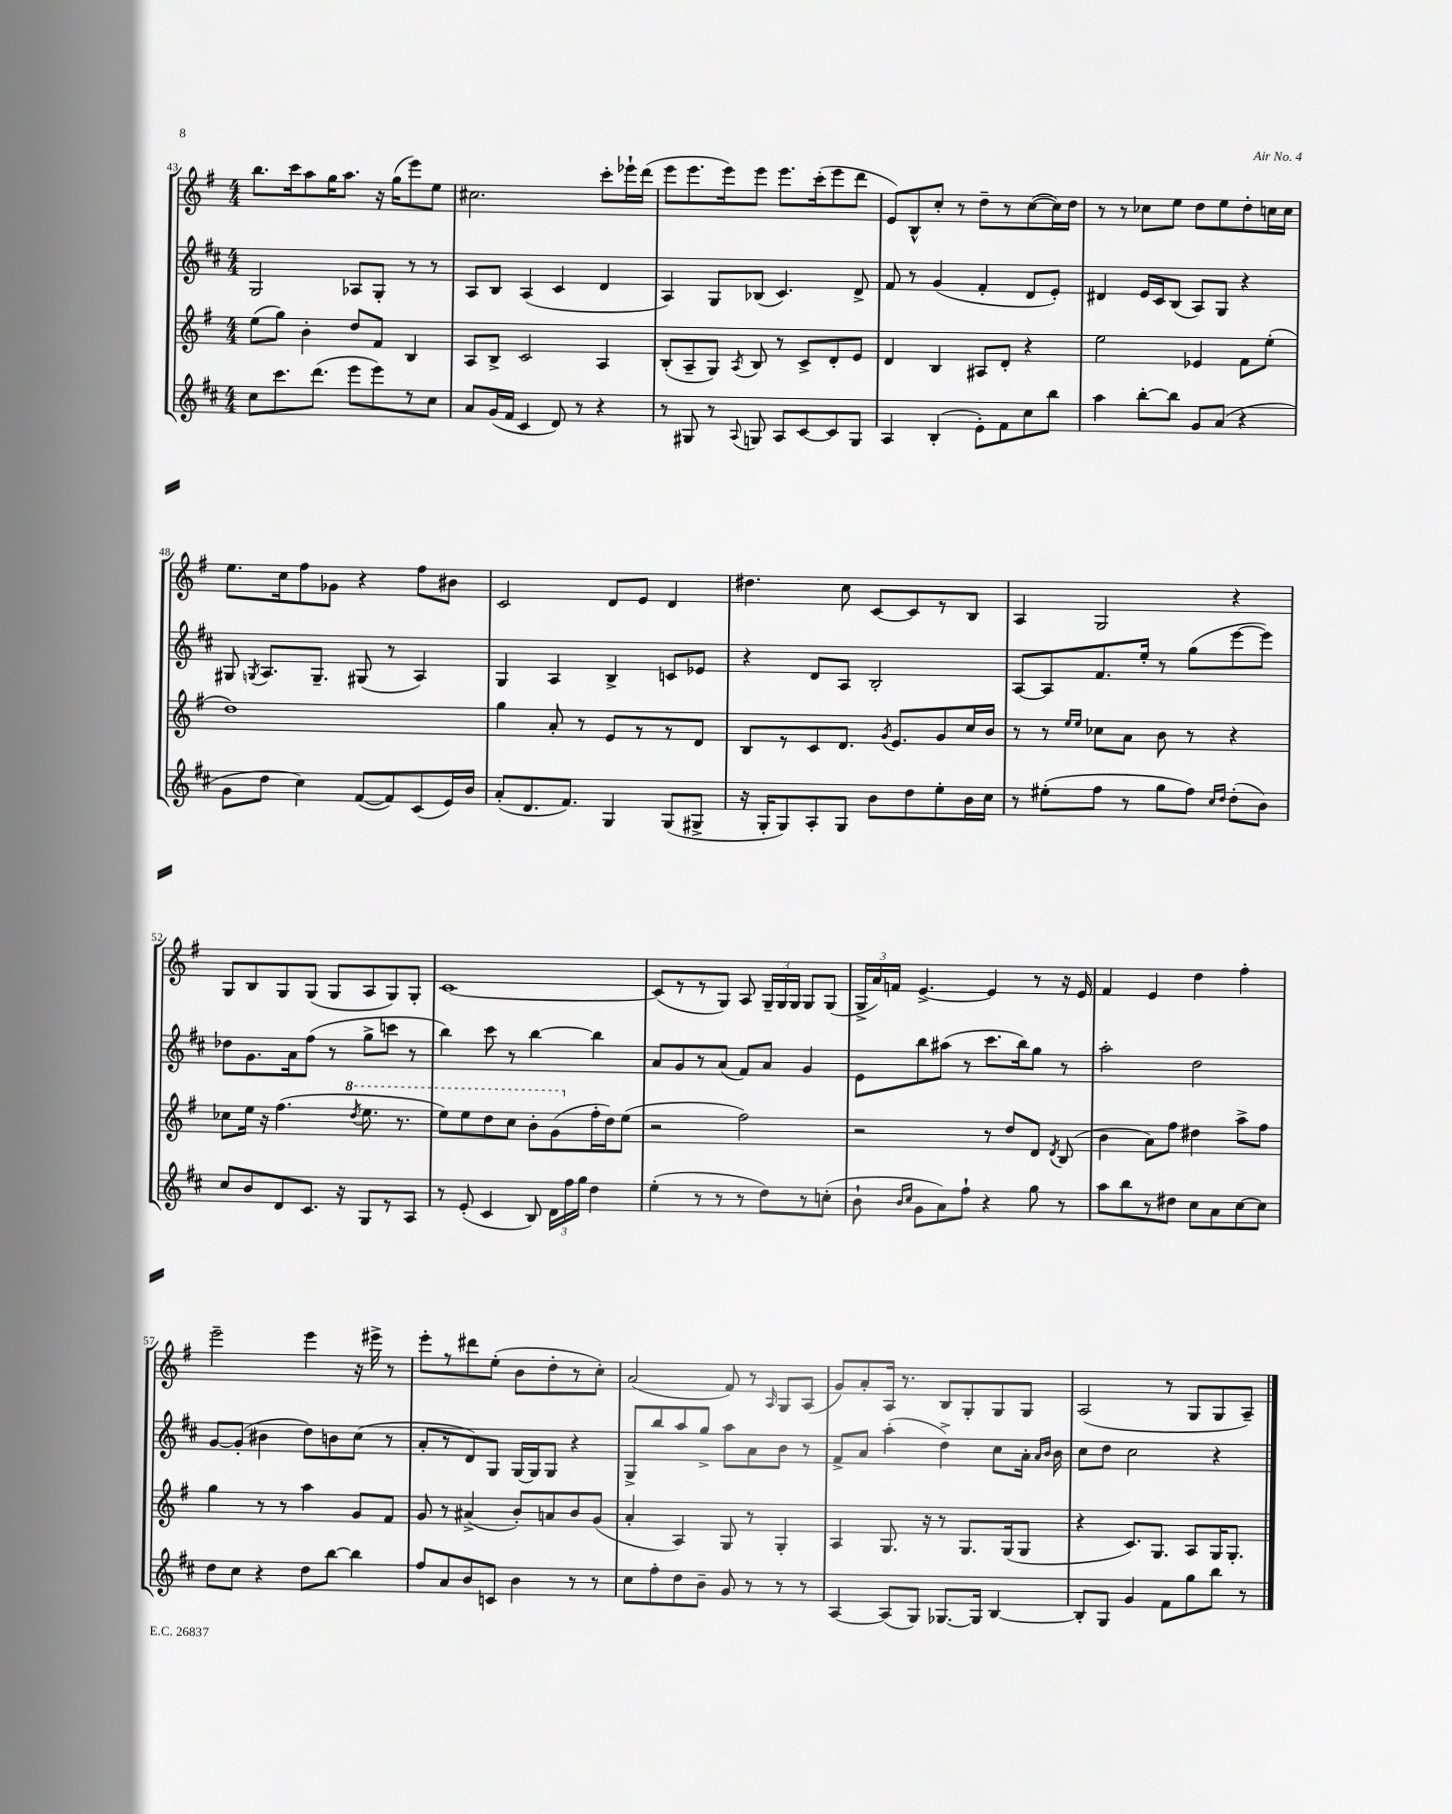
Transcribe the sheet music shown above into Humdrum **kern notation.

**kern	**kern	**kern	**kern
*staff4	*staff3	*staff2	*staff1
*clefG2	*clefG2	*clefG2	*clefG2
*k[f#c#]	*k[f#]	*k[f#c#]	*k[f#]
*M4/4	*M4/4	*M4/4	*M4/4
8cc#	(8ee	2G	8.bb
8.ccc#	8gg)	.	.
.	.	.	16ccc
.	4b'	.	8aa
(8.ddd	.	.	.
.	.	.	16gg
.	.	.	8.aa
8eee	8dd	8A-	.
8eee)	8f#	8G'	16r
.	.	.	(16gg
8r	4B	8r	8eee)
8cc#	.	8r	8ee
=	=	=	=
8a	8A	8A	2.cc#
(16g	8B^	8B	.
16f#	.	.	.
4c#	2c	(4A	.
8d)	.	4c#	.
8r	.	.	.
4r	4A	4d	8ccc'
.	.	.	16eee-`
.	.	.	(16ddd
=	=	=	=
8r	(8B'	4A)	8eee
8G#	8A~	.	8.eee
8r	8G)	8G	.
.	.	.	16eee)
8qqA	8qA	.	.
8G	8B	(8B-	8eee
8A	8r	4.c#)	8.eee
[8c#	8c^	.	.
.	.	.	(16ccc'
8c#]	8d'	.	8eee
8G	8e	8d^	8ddd
=	=	=	=
4A	4d	8f#	8e)
.	.	8r	8B^^
(4B'	4B	(4g	8cc'
.	.	.	8r
8e')	8A#	4f#'	8dd~
8f#	8d'	.	8r
8cc#	4r	8d	([8cc
8bb	.	8e')	16cc])
.	.	.	16dd
=	=	=	=
4aa	2ee	4d#	8r
.	.	.	8r
[8bb'	.	16e	8cc-
.	.	16c#	.
8bb]	.	(8B	8ee
8g	4e-	8A)	8dd
(8a	.	8G	8ee
4r	8f#	4r	8dd'
.	(8ee'	.	16cc
.	.	.	16cc
=	=	=	=
8g	1dd)	8G#	8.ee
.	.	8qG	.
8dd	.	8.A	.
.	.	.	16cc
4cc#)	.	.	8ff#
.	.	8.G~	.
.	.	.	8g-
([8f#	.	(8G#	4r
8f#])	.	8r	.
(8c#	.	4A)	8ff#
16e)	.	.	8b#
16b	.	.	.
=	=	=	=
(8a'	4gg	4G	2c
8.d	.	.	.
.	8a'	4A	.
8.f#)	.	.	.
.	8r	.	.
4G	8e	4B^	8d
.	8r	.	8e
(8G	8r	8c	4d
8G#^	8d	8e-	.
=	=	=	=
16r	8B	4r	4.dd#
16G'	.	.	.
8G)	8r	.	.
8A'	8c	8d	.
8G	8.d	8A	8cc
8b	.	2B'	[8c
.	8qg	.	.
.	8.e	.	.
8dd	.	.	8c]
8ee'	8g	.	8r
16b	16cc	.	8B
16cc#	16b	.	.
=	=	=	=
8r	8r	[8A	4A
(8ee#'	8r	8A]	.
.	16qqee	.	.
.	16qqee	.	.
8ff#	8cc-	8.f#	2G
8r	8a	.	.
.	.	16ee'	.
8gg	8b	8r	.
8ff#)	8r	(8gg	.
16qqcc#	.	.	.
16qqdd	.	.	.
(8dd'	4r	[8eee	4r
8b)	.	8eee])	.
=	=	=	=
8cc#	8cc-	8dd-	8G
8b	16ee	8.g	8B
.	16r	.	.
8d	(4.ff#	.	8G
.	.	16a	.
8.c#	.	(8ff#	(8G
.	.	8r	8G
16r	.	.	.
.	8qddd	.	.
8G	8.eee	8gg^	8A
8r	.	8ccc	8G)
.	8.r	.	.
8A	.	8r	8G'
=	=	=	=
8r	8eee)	4bb)	[1c
(8e'	8eee	.	.
4c#	8ddd	8ccc#	.
.	8ccc	8r	.
8B)	8bb'	[4bb	.
24d	(8gg	.	.
24ff#	.	.	.
24gg	.	.	.
4dd	16ff#'	4bb]	.
.	16dd)	.	.
.	(8ee	.	.
=	=	=	=
(4ee'	2r	8a	(8c]
.	.	8g	8r
8r	.	8r	8r
8r	.	(8a	8G)
8r	2ff#)	8f#)	8A
8dd)	.	8a	24G~
.	.	.	24G
.	.	.	24G
8r	.	4g	8G
(8cc'	.	.	(8G
=	=	=	=
8b`	2r	8e	24G^
.	.	.	24a)
.	.	.	24f
16qqb	.	.	.
16qqcc#	.	.	.
8g	.	8bb	[4.e^
8a)	.	(8aa#	.
8ff#`	.	8r	.
4r	8r	8.ccc#	4e]
.	8dd	.	.
.	.	16bb)	.
8gg	8d	8gg	8r
.	8qd	.	.
8r	(8B	8r	16r
.	.	.	16e
=	=	=	=
8aa	4b	2aa'	4f#
8bb	.	.	.
8r	8a)	.	4e
8dd#	8ff#	.	.
8cc#	4dd#	2dd	4dd
8a	.	.	.
[8cc#	8aa^	.	4ff#'
8cc#]	8ff#	.	.
=	=	=	=
8dd	4gg	[8g	2eee~
8cc#	.	(8g']	.
4r	8r	4b#	.
.	8r	.	.
8dd	4aa	8dd)	4eee
[8bb	.	8b	.
4bb]	8g	(8cc#	16r
.	.	.	16eee#^
.	8f#	8r	8r
=	=	=	=
8ff#	8g	8a'	8eee'
8a	8r	8r	8r
8b	(4a#^	8d)	8ddd#
8c	.	8G	(8ee'
4b	8b')	[16G	8b
.	.	16G]	.
.	8a	8G	8dd'
8r	8b	4r	8r
8r	(8g	.	8cc')
=	=	=	=
8cc#	4a'	8G^	(2a
8ff#'	.	8bb	.
8dd	4A)	8aa	.
8b~	.	8gg^	.
8g	8G	8aa	8f#)
8r	8r	8a	8r
.	.	.	16qqA
8r	4G'	8b	8G
8r	.	8r	(8A
=	=	=	=
[4A	4A	8f#^	8g)
.	.	8a	8a'
(8A]	8.G	(4aa'	16A
.	.	.	8.r
8G)	.	.	.
.	16r	.	.
[8.G-	8r	4dd^)	8B
.	8.G	.	8G'
16G-]	.	.	.
[4B	.	8cc#	8G
.	(16G	.	.
.	8G	16a'	8G
.	.	16qqa	.
.	.	16qqb	.
.	.	16b	.
=	=	=	=
8B']	4r	8cc#	(2A
8G	.	8dd	.
4g	8.c)	2cc#	.
.	8.G	.	.
8f#	.	.	8r
8gg	8A	.	8G
8bb	16G	4r	8G
.	8.G'	.	.
8r	.	.	8A~)
==	==	==	==
*-	*-	*-	*-
